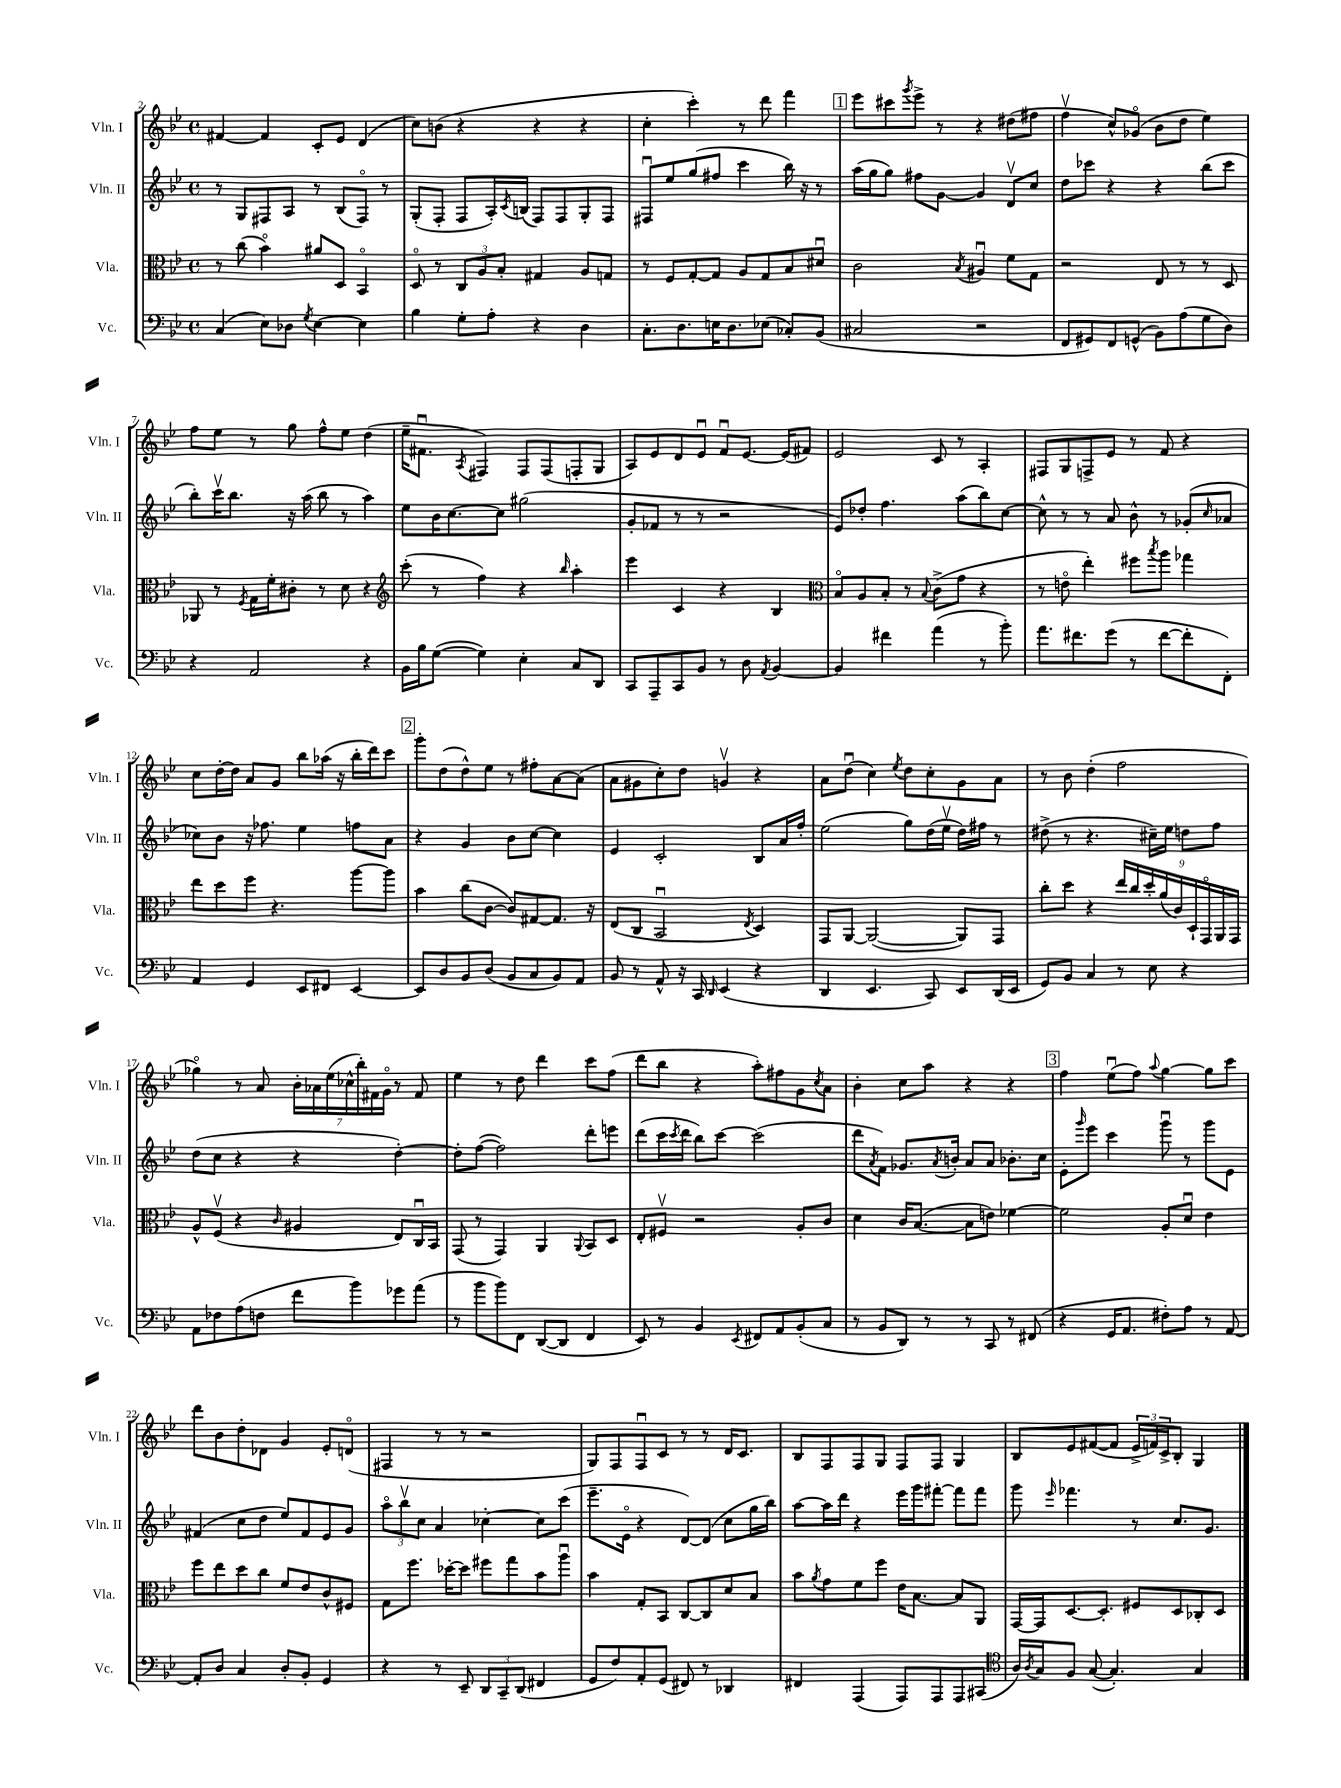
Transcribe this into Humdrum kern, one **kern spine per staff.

**kern	**kern	**kern	**kern
*staff4	*staff3	*staff2	*staff1
*clefF4	*clefC3	*clefG2	*clefG2
*k[b-e-]	*k[b-e-]	*k[b-e-]	*k[b-e-]
*M4/4	*M4/4	*M4/4	*M4/4
*met(c)	*met(c)	*met(c)	*met(c)
(4C	8r	8r	[4f#
.	(8cc	8G	.
8E-)	4b-o)	8F#	4f#]
8D-	.	8A	.
8qG	.	.	.
[4E-	8a#	8r	8c'
.	8D	(8B-	8e-
4E-]	4BB-o	8F#o)	(4d
.	.	8r	.
=	=	=	=
4B-	8Do	(8G'	8cc)
.	8r	8F'	(8b
8G'	12C	8F	4r
.	12A	.	.
8A'	.	16A')	.
.	12B-'	.	.
.	.	8qc	.
.	.	(16B	.
4r	4G#	8F)	4r
.	.	8F	.
4D	8A	8G'	4r
.	8G	8F	.
=	=	=	=
8.C'	8r	8F#u	4cc'
.	8F	8ee-	.
8.D	.	.	.
.	[8G'	(8gg	4ccc')
16E	8G]	8ff#	.
8.D	.	.	.
.	8A	4ccc	8r
(8E-	8G	.	8ddd
8C-')	8B-	16bb-)	4fff
.	.	16r	.
(8BB-	8d#u	8r	.
=	=	=	=
2C#	2c	(16aa	8eee-
.	.	16gg	.
.	.	8gg)	8ccc#
.	.	.	8qggg
.	.	8ff#	8eee-^
.	.	[8g	8r
.	8qB-	.	.
2r	4A#u	4g]	4r
.	8f	8dv	(8dd#
.	8G	8cc	8ff#
=	=	=	=
8FF	2r	8dd	4ffv
8GG#)	.	8ccc-	.
8FF	.	4r	8cc^^)
(8GG^^	.	.	(8g-o
8BB-)	8E-	4r	8b-
(8A	8r	.	8dd
8G	8r	(8bb-	4ee-)
8D)	8D	8ccc-	.
=	=	=	=
4r	8AA-	8bb-')	8ff
.	8r	16cccv	8ee-
.	.	8.bb-	.
.	8qF	.	.
2AA	16G	.	8r
.	16f'	.	.
.	8c#'	16r	8gg
.	.	(16aa	.
.	8r	8bb-	8ff^^
.	8d	8r	8ee-
4r	4r	4aa)	(4dd
=	=	=	=
*	*clefG2	*	*
16BB-	(8ccc'	8ee-	16ee-~
16B-	.	.	8.f#u
([8G	8r	16b-	.
.	.	[8.cc	.
.	.	.	8qA
4G])	4ff)	.	4F#)
.	.	8cc]	.
4E-'	4r	(2gg#	8F#
.	.	.	(8F#
.	16qqbb-	.	.
8C	4aa'	.	8F'
8DD	.	.	8G
=	=	=	=
8CC	4eee-	8g'	8A)
8AAA~	.	8f-	8e-
8CC	4c	8r	8d
8BB-	.	8r	8e-u
8r	4r	2r	8fu
8D	.	.	[8.e-
8qAA	.	.	.
[4BB-	4B-	.	.
.	.	.	(16e-]
.	.	.	8f#)
=	=	=	=
*	*clefC3	*	*
4BB-]	8B-o	8e-)	2e-
.	8A	8dd-'	.
4f#	8B-'	4.ff	.
.	8r	.	.
.	8qqB-	.	.
(4a	(8c^	.	8c
.	8g	(8aa	8r
8r	4r	8bb-)	4A'
8b-')	.	[8cc	.
=	=	=	=
8.a	8r	8cc^^]	8F#
.	8eo	8r	8G
8.f#	.	.	.
.	4ee-')	8r	8F^
(8g	.	8a	8e-
8r	8ff#	8b-^^	8r
.	8qbb-	.	.
[8f#	8aa	8r	8f
8f#']	4gg-	(8g-'	4r
.	.	16qqcc	.
8FF')	.	8a-	.
=	=	=	=
4AA	8ee-	8cc-)	8cc
.	8dd	8b-	[16dd'
.	.	.	16dd]
4GG	8ff	16r	8a
.	.	8.ff-	.
.	4.r	.	8g
8EE-	.	4ee-	8bb-
8FF#	.	.	(16aa-
.	.	.	16r
[4EE-	[8aa	8ff	16bb-'
.	.	.	16ddd)
.	8aa]	8a	8ccc
=	=	=	=
8EE-]	4b-	4r	8ggg'
8D	.	.	(8dd
8BB-	(8cc	4g	8dd^^)
(8D	[8c	.	8ee-
8BB-	8c])	8b-	8r
8C	[8G#	[8cc	8ff#'
8BB-)	8.G#]	4cc]	[8a
8AA	.	.	(8a]
.	16r	.	.
=	=	=	=
8BB-	(8E-	4e-	8a
8r	8C	.	8g#
8AA^^	2BB-u	2c'	8cc')
16r	.	.	8dd
16CC	.	.	.
16qqDD	.	.	.
(4EE-	.	.	4gv
.	8qE-	.	.
4r	4D)	8B-	4r
.	.	16a	.
.	.	16ff'	.
=	=	=	=
4DD	8GG	(2ee-	8a
.	[8AA	.	(8ddu
4.EE-	(2AA_	.	4cc)
.	.	.	8qee-
.	.	8gg)	8dd
8CC)	.	(16dd	8cc'
.	.	16ee-v	.
8EE-	8AA])	16dd)	8g
.	.	16ff#	.
(16DD	8GG	8r	8a
16EE-	.	.	.
=	=	=	=
8GG)	8cc'	(8dd#^	8r
8BB-	8dd	8r	8b-
4C	4r	4.r	(4dd'
8r	18ee-	.	2ff
.	18cc	.	.
.	18dd'	.	.
8E-	.	16cc#~)	.
.	(18a	.	.
.	.	16ee-	.
.	18c)	.	.
4r	.	8dd	.
.	18D`	.	.
.	18GGo	.	.
.	.	8ff	.
.	18AA	.	.
.	18GG	.	.
=	=	=	=
8AA	8A^^	(8dd	4gg-o)
8F-	(8Fv	8cc	.
(8A	4r	4r	8r
8F	.	.	8a
.	16qqc	.	.
8f	4A#	4r	28b-'
.	.	.	28a-
.	.	.	(28ee-
.	.	.	28cc-^^
8b-)	.	.	.
.	.	.	28bb-')
.	.	.	28f#
.	.	.	28go
8g-	8E-)	[4dd')	8r
(8a	16Cu	.	8f#
.	16BB-	.	.
=	=	=	=
8r	(8GG	8dd']	4ee-
8b-	8r	([8ff	.
8b-)	4GG)	2ff])	8r
8FF	.	.	8dd
([8DD	4AA	.	4ddd
8DD]	.	.	.
.	8qqAA	.	.
4FF	8BB-	8ddd'	8ccc
.	8D	8eee	(8ff
=	=	=	=
8EE-)	8E-'	(8ddd	8ddd
8r	8F#v	16ccc	8bb-
.	.	8qccc	.
.	.	16ddd	.
4BB-	2r	8bb-)	4r
.	.	[8ccc	.
8qEE-	.	.	.
8FF#	.	(2ccc]	8aa')
8AA	.	.	8ff#
(8BB-'	8A'	.	8g
.	.	.	8qcc
8C	8c	.	8a
=	=	=	=
8r	4d	8ddd	4b-'
.	.	8qa	.
8BB-	.	8f)	.
8DD)	16c	8.g-	8cc
.	([8.B-	.	.
8r	.	.	8aa
.	.	8qa	.
.	.	16b'	.
8r	8B-]	8a	4r
8CC	8e)	8a	.
8r	[4f-	8.b-'	4r
(8FF#	.	.	.
.	.	16cc	.
=	=	=	=
4r	2f-]	8e-'	4ff
.	.	16qqggg	.
.	.	8eee-	.
16GG	.	4ccc	(8ee-u
8.AA	.	.	.
.	.	.	8ff)
.	.	.	8qqaa
8F#')	8A'	8gggu	[4gg
8A	8du	8r	.
8r	4e-	8ggg	8gg]
[8AA	.	8e-	8ccc
=	=	=	=
8AA']	8ff	(4f#	8ddd
8D	8ee-	.	8b-
4C	8dd	8cc	8dd'
.	8cc	8dd	8d-
8D'	8f	8ee-)	4g
8BB-'	8e-	8f#	.
4GG	8c^^	8e-	8e-'
.	8F#	8g	(8do
=	=	=	=
4r	8G	12aao	4F#
.	.	12bb-v	.
.	8.ff	.	.
.	.	12cc	.
8r	.	4a	8r
.	[16dd-'	.	.
8EE-~	8dd-]	.	8r
12DD	8ff#	[4cc-'	2r
12CC~	.	.	.
.	8gg	.	.
(12DD	.	.	.
4FF#	8b-	8cc-]	.
.	8aau	(8ccc	.
=	=	=	=
8GG	4b-	8.eee-~	8G)
8F)	.	.	8F
.	.	16e-o	.
8AA'	8G'	4r	8Fu
(8GG	8BB-	.	8c
8FF#)	[8C	[8d)	8r
8r	8C]	(8d]	8r
4DD-	8d	8cc	16d
.	.	.	8.c
.	8B-	16gg	.
.	.	16bb-)	.
=	=	=	=
4FF#	8b-	[8aa	8B-
.	8qa	.	.
.	8g	16aa]	8F
.	.	16ddd	.
(4AAA	8f	4r	8F
.	8ff	.	8G
8AAA)	16e-	16eee-	8F
.	[8.B-	16ggg	.
8AAA	.	[8fff#'	8F
8AAA	8B-]	8fff#]	4G
(8CC#	8AA	8fff#	.
=	=	=	=
*clefC4	*	*	*
16A)	[16GG	8ggg	8B-
8qA	.	.	.
16G	16GG]	.	.
.	.	16qqeee-	.
8F	[8.D	4.fff-	8e-
([8G	.	.	([8f#
.	8.D']	.	.
4.G'])	.	.	8f#]
.	8F#	8r	24e-^
.	.	.	24f)
.	.	.	24c^
.	8D	8.cc	8B-'
4G	8C-'	.	4G
.	.	8.g	.
.	8D	.	.
==	==	==	==
*-	*-	*-	*-
